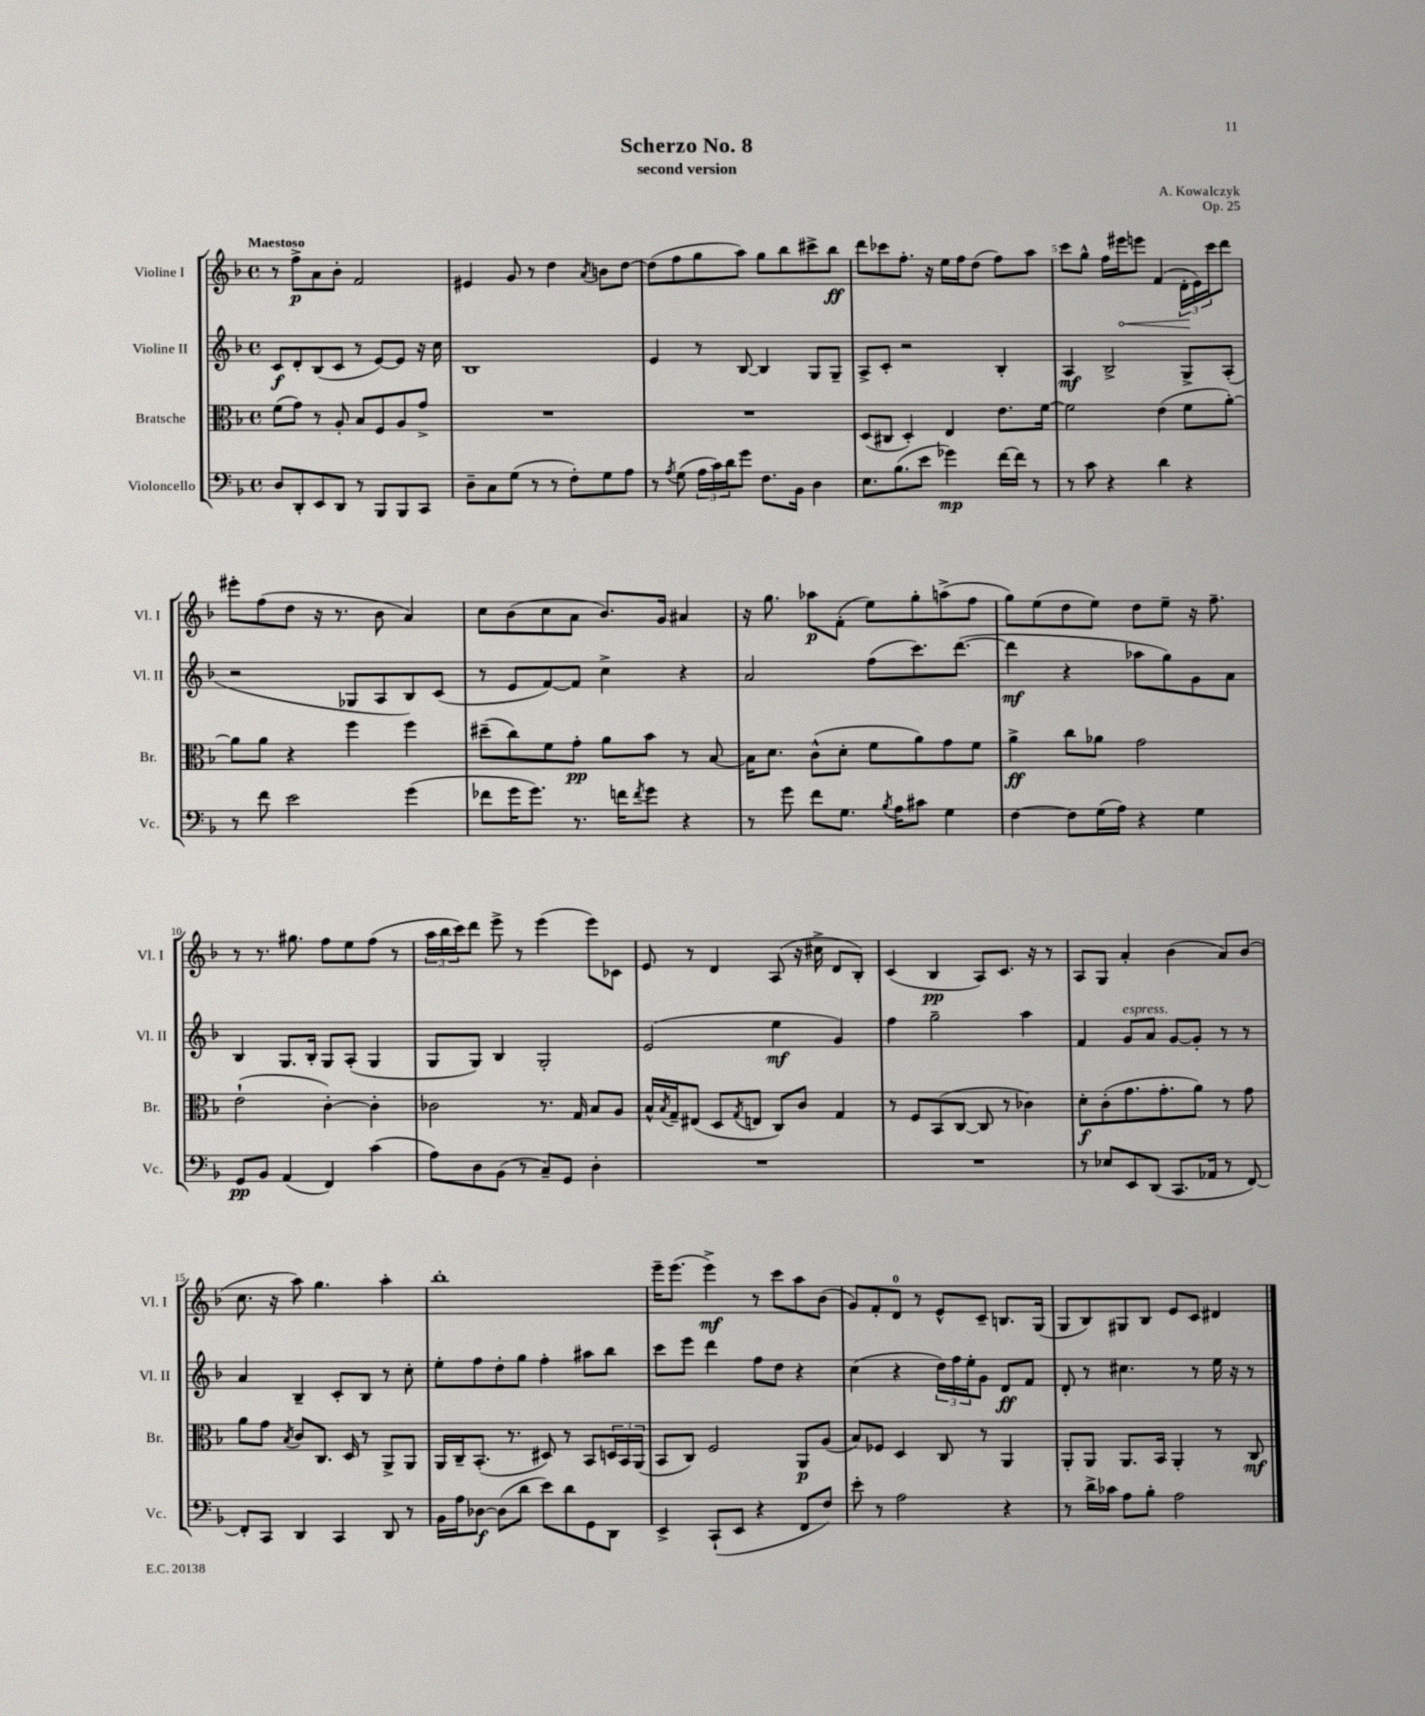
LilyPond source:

\header { title = "Scherzo No. 8" composer = "A. Kowalczyk" subtitle = "second version" opus = "Op. 25" }
<<
\new StaffGroup <<
\new Staff = "s0" \with { instrumentName = "Violine I" shortInstrumentName = "Vl. I" } {
    \clef treble \key f \major \defaultTimeSignature \time 4/4 \tempo "Maestoso"
    r8 f''8->\p a'8 bes'8-. f'2 |
    eis'4 g'8 r8 d''4 \acciaccatura { a'8 } b'8 d''8~ |
    d''8( f''8 g''8 a''8) g''8 bes''8 cis'''8-> bes''8\ff |
    d'''8 ces'''8 f''8.-. r16 e''16 f''16 d''8( f''8) a''8 |
    c'''8 g''8-^ f''16 \once \override Hairpin.circled-tip = ##t eis'''16\< e'''8 f'4( \tuplet 3/2 { d'16-.\! e'16) c'''16 } d'''8 |
    eis'''8-. f''8( d''8 r16 r8. bes'8 a'4) |
    c''8 bes'8( c''8 a'8 bes'8.) g'16 ais'4 |
    r16 g''8. aes''8\p f'8-.( e''8) g''8-. a''8->( f''8 |
    g''8) e''8( d''8 e''8) d''8 e''8-- r16 f''8.-- |
    r8 r8. gis''8. f''8 e''8 f''8( r8 |
    \tuplet 3/2 { a''16 bes''16 c'''16) } d'''8 e'''8-> r8 e'''4( e'''8) ces'8 |
    e'8 r8 d'4 a8( r16 cis''16-> d'8 bes8-.) |
    c'4( bes4\pp a8) c'8. r16 r8 |
    a8 g8 a'4-. bes'4( a'8) bes'8( |
    c''8. r16 a''8) g''4. a''4-. |
    bes''1-. |
    e'''16-- e'''8.( e'''4->\mf) r8 c'''8 a''8 bes'8( |
    g'8) f'8-. d'8-0 r8 e'8-^ c'8-- b8. g16( |
    g8 bes8) gis8 bes8 e'8 c'8 dis'4 \bar "|." |
}
\new Staff = "s1" \with { instrumentName = "Violine II" shortInstrumentName = "Vl. II" } {
    \clef treble \key f \major \defaultTimeSignature \time 4/4
    c'8\f d'8-. bes8( c'8 r8 e'8~) e'8 r16 c''16 |
    bes1 |
    e'4 r8 bes8~ bes4 g8 g8-- |
    a8-> c'8-. r2 bes4-. |
    a4\mf bes2-> g8-> a8-.( |
    r2 ges8 a8 bes8) c'8( |
    r8 e'8 f'8~) f'8 c''4-> r4 |
    a'2 f''8( c'''8.) d'''8.~( |
    d'''4\mf r4 aes''8 g''8) g'8 a'8 |
    bes4 g8. bes16-. g8 a8-.( g4 |
    g8 g8) bes4 g2-. |
    e'2( e''4\mf g'4) |
    f''4 g''2-- a''4 |
    f'4 g'8^\markup { \italic "espress." } a'8 g'8~ g'8-. r8 r8 |
    a'4 bes4-- c'8-. bes8 r8 c''8-. |
    e''8-. f''8 d''8-. g''8 f''4-. ais''8 bes''8 |
    c'''8 e'''8 d'''4 f''8 d''8 r4 |
    c''4( r4 \tuplet 3/2 { d''16) f''16 e''16-. } g'8 d'8\ff f'8 |
    d'8-. r8 cis''4. r8 e''16 r16 r8 \bar "|." |
}
\new Staff = "s2" \with { instrumentName = "Bratsche" shortInstrumentName = "Br." } {
    \clef alto \key f \major \defaultTimeSignature \time 4/4
    f'8( g'8) r8 a8-. bes8 f8 a8 g'8-> |
    R1 |
    R1 |
    d8( cis8 d4-.) e4 e'8. f'16~ |
    f'2 e'4( f'8 a'8~-.) |
    a'8 a'8 r4 f''4 f''4 |
    dis''8--( c''8) f'8 g'8-.\pp a'8 bes'8 r8 bes8~ |
    bes16 d'8. c'8-^( d'8-. f'8 a'8) g'8 f'8 |
    a'4->\ff c''8 aes'8 g'2 |
    e'2-!( c'4~-.) c'4-. |
    ces'2 r8. g16 bes8 a8 |
    bes16-^ \acciaccatura { bes8 } g16-- eis8( d8 \acciaccatura { g8 } e8 c8) c'8 g4 |
    r8 f8 bes,8( c8~ c8 r8 ces'4) |
    d'8-.\f c'8-.( g'8. g'8.-. a'8) r8 g'8 |
    a'8 g'8 \acciaccatura { bes8 } c'8 c8. d16 r8 a,8-> a,8 |
    a,16 c16-- bes,8.-.( r8. dis8) r8 bes,8 \tuplet 3/2 { d16 bes,16 a,16( } |
    bes,8 c8) f2 a,8\p a8( |
    bes8) fes8 d4 c8 r8 a,4 |
    a,8-. a,8 a,8. bes,16 a,4-. r8 c8\mf \bar "|." |
}
\new Staff = "s3" \with { instrumentName = "Violoncello" shortInstrumentName = "Vc." } {
    \clef bass \key f \major \defaultTimeSignature \time 4/4
    d8 d,8-. e,8 d,8 r8 bes,,8 bes,,8 c,8 |
    d8-- c8 g8( r8 r8 f8-.) g8 a8 |
    r8 \acciaccatura { a8 } g8( \tuplet 3/2 { a16 c'16) d'16 } g'8 f8. bes,16 d4 |
    e8. bes8.( e'8 ges'4\mp) f'16~ f'16 r8 |
    r8 c'8 r4 d'4 r4 |
    r8 f'8 e'2 g'4( |
    fes'8 g'16 g'8.) r8. f'16 \acciaccatura { f'8 } g'8 r4 |
    r8 g'8 f'8 g8. \acciaccatura { bes8 } a16 cis'8 g4 |
    f4~ f8 g16( a16) r4 g4 |
    g,8\pp bes,8 a,4( f,4) c'4( |
    a8) d8 bes,8( r8 c8--) g,8 d4-. |
    R1 |
    R1 |
    r8 ees8 e,8 d,8( c,8. aes,16 r8 f,8~) |
    f,8-. c,8 d,4 c,4 d,8 r8 |
    bes,16 a16 des8~\f des8( d'8 e'8) d'8 g,8 d,8 |
    e,4-> c,8-!( e,8 r4 f,8 f8) |
    e'8-. r8 a2 r4 |
    r8 d'16-> ces'16 a8 bes8-. a2 \bar "|." |
}
>>
>>
\layout { \context { \Score \override BarNumber.break-visibility = ##(#f #t #t) barNumberVisibility = #(every-nth-bar-number-visible 5) } }
